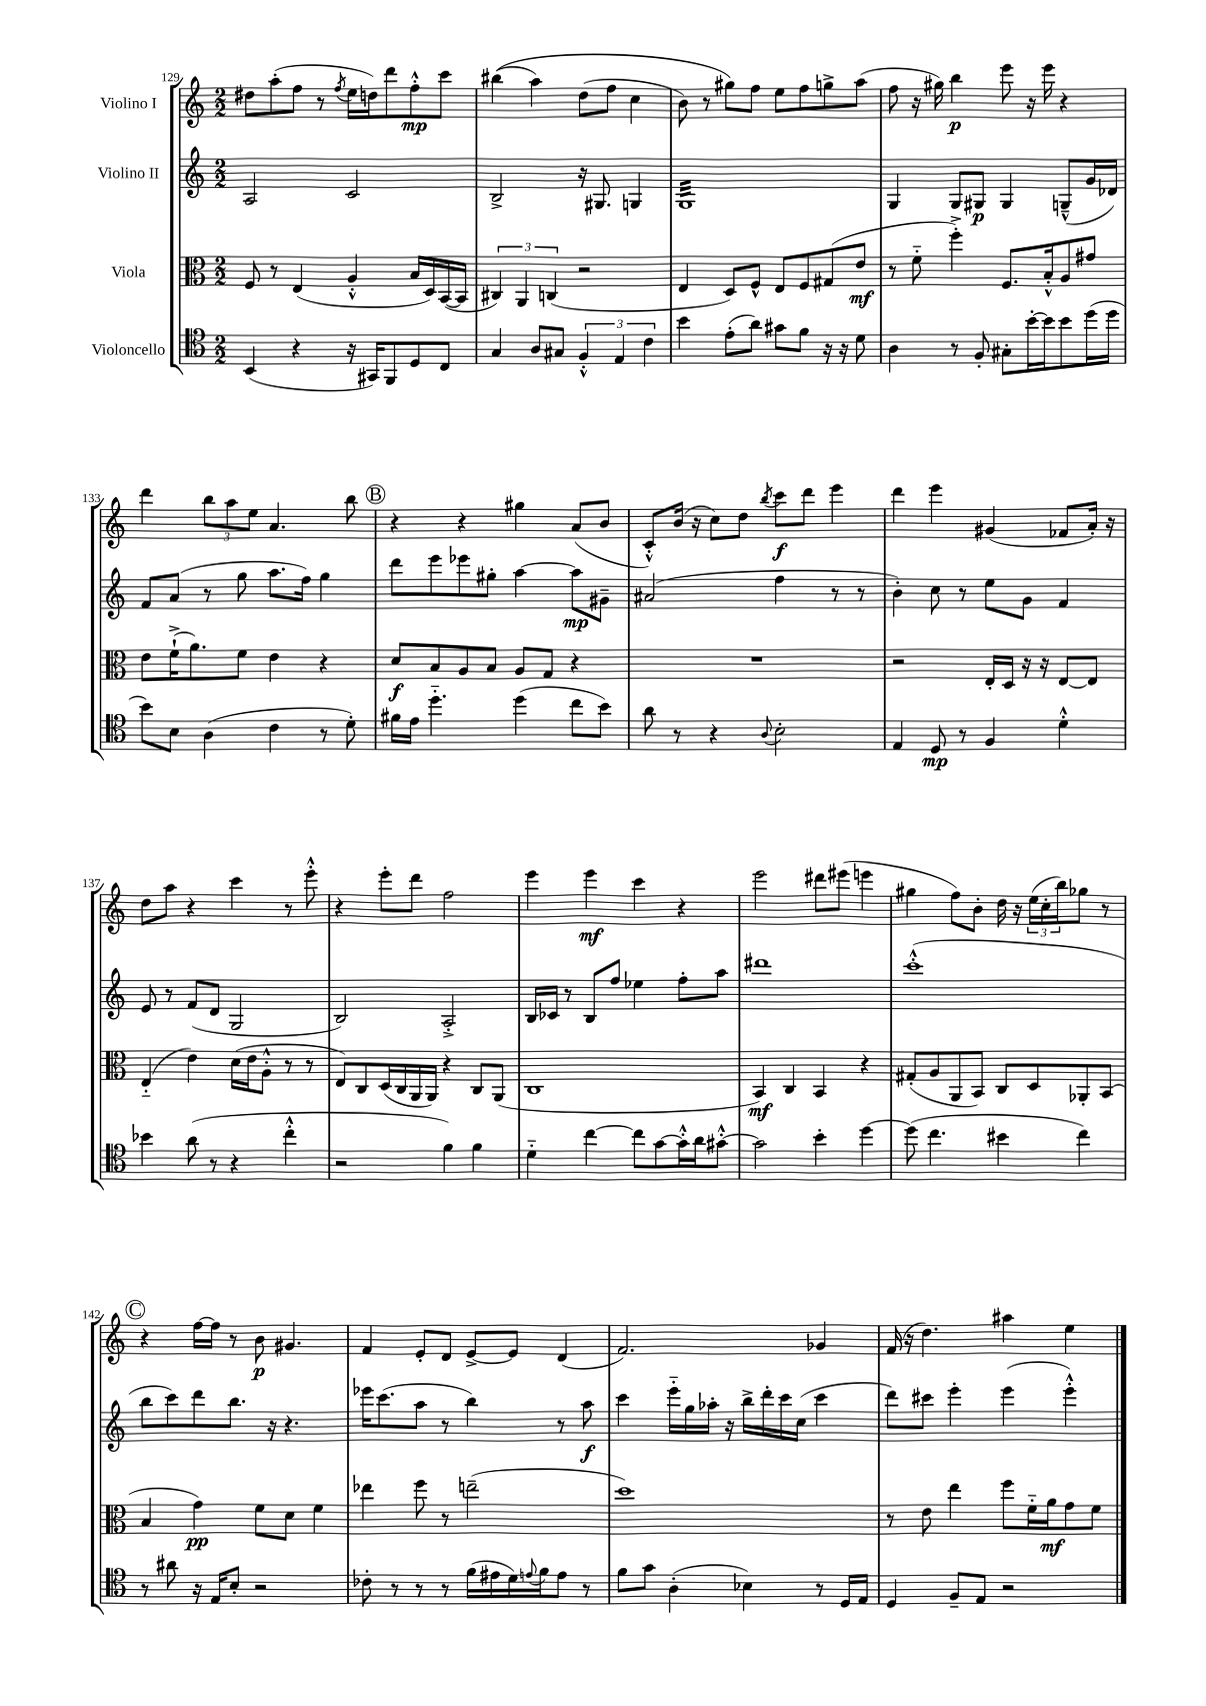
<<
\new StaffGroup <<
\new Staff = "s0" \with { instrumentName = "Violino I" } {
    \clef treble \key c \major \numericTimeSignature \time 2/2
    dis''8 a''8-.( f''8 r8 \acciaccatura { f''8 } e''16 d''16) d'''8 f''8-.-^\mp c'''8 |
    bis''4(\( a''4) d''8( f''8 c''4 |
    b'8) r8 gis''8\) f''8 e''8 f''8 g''8-> a''8( |
    f''8 r16 gis''16) b''4\p e'''8 r16 e'''16 r4 |
    d'''4 \tuplet 3/2 { b''8 a''8 e''8 } a'4. b''8 |
    \mark \markup { \circle "B" } r4 r4 gis''4 a'8( b'8 |
    c'8-.-^) b'16( r16 c''8) d''8 \acciaccatura { b''8 } c'''8\f d'''8 e'''4 |
    d'''4 e'''4 gis'4( fes'8 a'16-.) r16 |
    d''8 a''8 r4 c'''4 r8 e'''8-.-^ |
    r4 e'''8-. d'''8 f''2 |
    e'''4 e'''4\mf c'''4 r4 |
    e'''2 dis'''8 eis'''8( e'''4 |
    gis''4 f''8) b'8-. d''16 r16 \tuplet 3/2 { e''16( c''16-. b''16) } ges''8 r8 |
    \mark \markup { \circle "C" } r4 f''16~ f''16 r8 b'8\p gis'4. |
    f'4 e'8-. d'8 e'8~-> e'8 d'4( |
    f'2.) ges'4 |
    f'16( r16 d''4.) ais''4 e''4 \bar "|." |
}
\new Staff = "s1" \with { instrumentName = "Violino II" } {
    \clef treble \key c \major \numericTimeSignature \time 2/2
    a2 c'2 |
    b2-> r16 gis8. g4 |
    g1:32 |
    g4 g8 gis8\p gis4 g8---^( g'16 des'16) |
    f'8 a'8( r8 g''8 a''8. f''16) g''4 |
    \mark \markup { \circle "B" } d'''8 e'''8 ees'''8 gis''8-. a''4~ a''8\mp gis'8-- |
    ais'2( f''4 r8 r8 |
    b'4-.) c''8 r8 e''8 g'8 f'4 |
    e'8 r8 f'8( d'8 g2 |
    b2) a2-.-> |
    b16 ces'16 r8 b8 f''8 ees''4 f''8-. a''8 |
    dis'''1 |
    c'''1-.-^( |
    \mark \markup { \circle "C" } b''8 c'''8) d'''8 b''8. r16 r4. |
    ees'''16 c'''8.( a''8 r8 b''4) r8 a''8\f |
    c'''4 e'''16-_ g''16 aes''16-. r16 b''16-> d'''16-. c'''16 c''16( c'''4 |
    d'''8) cis'''8 e'''4-. e'''4( e'''4-.-^) \bar "|." |
}
\new Staff = "s2" \with { instrumentName = "Viola" } {
    \clef alto \key c \major \numericTimeSignature \time 2/2
    f8 r8 e4( a4-.-^ b16 d16) b,16~( b,16 |
    \tuplet 3/2 { cis4) a,4 c4( } r2 |
    e4 d8) f8-^ e8 f8 gis8( e'8\mf |
    r8 f'8-_ f''4-.->) f8. b16-.-^ a8 gis'8 |
    e'8 f'16-!->( a'8.) f'8 e'4 r4 |
    \mark \markup { \circle "B" } d'8\f b8 a8 b8 a8 g8 r4 |
    R1 |
    r2 e16-. d16 r16 r16 e8~ e8 |
    e4-_( e'4) d'16( e'16 a8-.-^ r8 r8 |
    e8) c8 d16( c16 a,16 a,16) r4 c8 a,8( |
    c1 |
    b,4\mf) c4 b,4 r4 |
    gis8-.( a8 a,8 b,8) c8 d8 aes,8-. b,8( |
    \mark \markup { \circle "C" } b4 g'4\pp) f'8 d'8 f'4 |
    ees''4 f''8 r8 e''2--( |
    d''1) |
    r8 e'8 e''4 f''8 f'16-_ a'16\mf g'8 f'8 \bar "|." |
}
\new Staff = "s3" \with { instrumentName = "Violoncello" } {
    \clef tenor \key c \major \numericTimeSignature \time 2/2
    b,4( r4 r16 gis,16) f,8 d8 c8 |
    g4 a8 gis8 \tuplet 3/2 { f4-.-^ e4 c'4 } |
    b'4 e'8-.( a'8) gis'8 f'8 r16 r16 d'8 |
    a4 r8 f8-. gis8-. b'16~-. b'16 b'8 d''16( d''16 |
    b'8) b8 a4( c'4 r8 d'8-.) |
    \mark \markup { \circle "B" } fis'16 e'16 d''4.-_ d''4( c''8 b'8) |
    a'8 r8 r4 \appoggiatura { a8 } b2-. |
    e4 d8\mp r8 f4 d'4-.-^ |
    bes'4 a'8( r8 r4 c''4-.-^ |
    r2 f'4) f'4 |
    d'4-_ c''4~ c''8 g'8~ g'16-.-^ a'16 gis'8~-.-^ |
    gis'2 b'4-. d''4~ |
    d''8( c''4. bis'4 c''4) |
    \mark \markup { \circle "C" } r8 ais'8 r16 e16 b8-. r2 |
    ces'8-. r8 r8 r8 f'16( eis'16 d'16) \appoggiatura { e'8 } f'16 e'8 r8 |
    f'8 g'8 a4-.( bes4) r8 d16 e16 |
    d4 f8-- e8 r2 \bar "|." |
}
>>
>>
\layout { \context { \Score currentBarNumber = #129 } }
